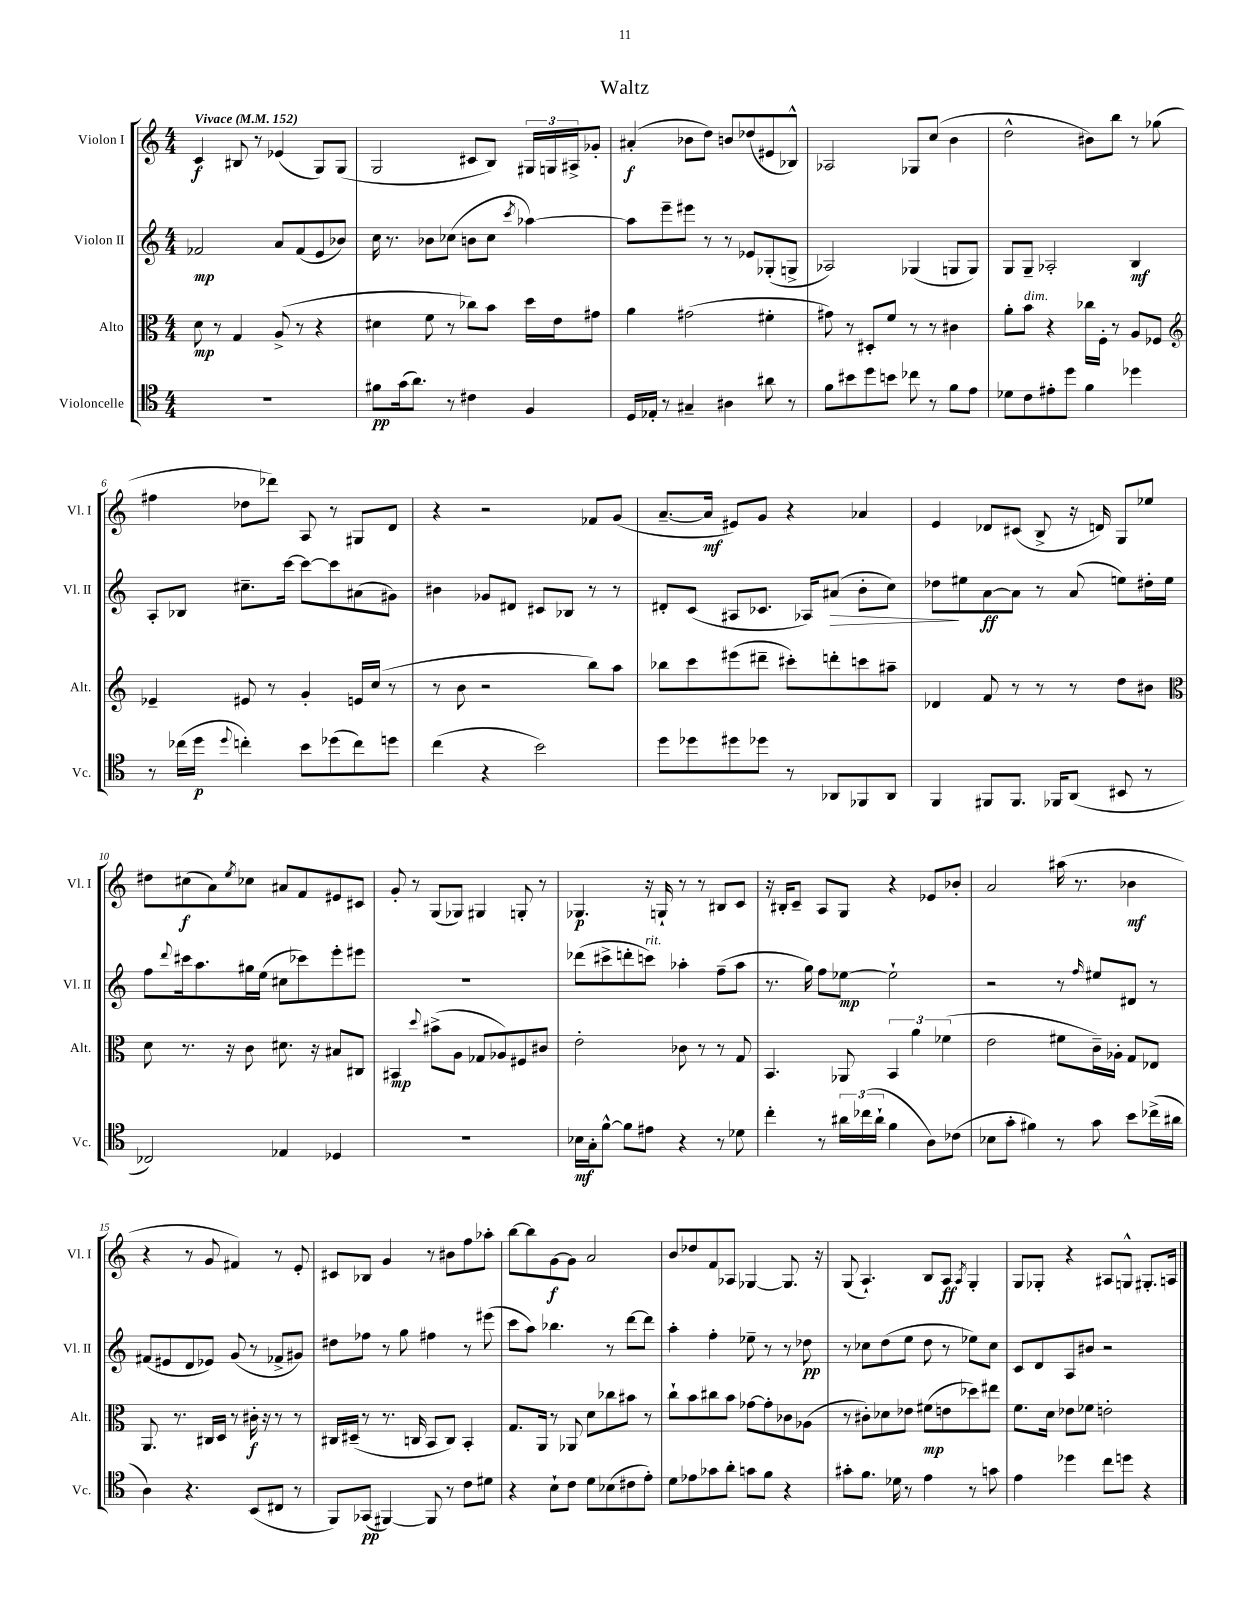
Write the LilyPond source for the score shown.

\header { title = "Waltz" }
<<
\new StaffGroup <<
\new Staff = "s0" \with { instrumentName = "Violon I" shortInstrumentName = "Vl. I" } {
    \clef treble \key c \major \numericTimeSignature \time 4/4 \tempo "Vivace" 4 = 152
    c'4\f bis8 r8 ees'4( g8) g8( |
    g2 cis'8 b8) \tuplet 3/2 { gis16 g16 ais16-> } ges'8-. |
    ais'4-.\f( bes'8 d''8) b'8 des''8( eis'8 bes8-^) |
    aes2 ges8 c''8( b'4 |
    d''2-^ bis'8) b''8 r8 ges''8( |
    fis''4 des''8 des'''8) a8 r8 gis8 d'8 |
    r4 r2 fes'8 g'8( |
    a'8.~-- a'16\mf eis'8) g'8 r4 aes'4 |
    e'4 des'8 cis'8( b8-> r16 d'16) g8 ees''8 |
    dis''8 cis''8\f( a'8) \acciaccatura { e''8 } ces''8 ais'8 f'8 eis'8 cis'8 |
    g'8-. r8 g8( ges8) gis4 g8-. r8 |
    ges4.\p r16 g16-! r8 r8 bis8 c'8 |
    r16 bis16-. c'8-- a8 g8 r4 ees'8 bes'8-. |
    a'2 ais''16( r8. bes'4\mf |
    r4 r8 g'8 fis'4) r8 e'8-. |
    cis'8 bes8 g'4 r8 bis'8 f''8 aes''8-. |
    b''8~ b''8 g'8~\f g'8 a'2 |
    b'8 des''8 f'8 aes8 ges4~ ges8. r16 |
    g8( a4.-!) b8 a8\ff \acciaccatura { a8 } g4-. |
    g8 ges8-. r4 ais8 g8-^ gis8.-. a16 \bar "|." |
}
\new Staff = "s1" \with { instrumentName = "Violon II" shortInstrumentName = "Vl. II" } {
    \clef treble \key c \major \numericTimeSignature \time 4/4
    fes'2\mp a'8 fes'8( e'8 bes'8) |
    c''16 r8. bes'8 ces''8( b'8 ces''8 \acciaccatura { c'''8 } aes''4~) |
    aes''8 e'''8-- eis'''8 r8 r8 ees'8 ges8-.( g8-> |
    aes2) ges4( g8 g8) |
    g8 g8-- aes2-. b4\mf |
    a8-. bes8 cis''8.-- c'''16~ c'''8~ c'''8 ais'8( gis'8) |
    bis'4 ges'8 dis'8 cis'8 bes8 r8 r8 |
    dis'8-. c'8( ais8 ces'8. aes16) ais'8\>( b'8-. c''8) |
    des''8\! eis''8 a'8~\ff a'8 r8 a'8( e''8) dis''16-. e''16 |
    f''8 \appoggiatura { d'''8 } cis'''16 a''8. gis''16 e''16( cis''8 ces'''8) e'''8-. eis'''8 |
    R1 |
    des'''8( cis'''8-> d'''8-. c'''8^\markup { \italic "rit." }) aes''4-. f''8--( aes''8 |
    r8. g''16) f''8 ees''8~\mp ees''2-! |
    r2 r8 \grace { f''16 } eis''8 dis'8 r8 |
    fis'8( eis'8 d'8 ees'8) g'8( r8 fes'8-> gis'8) |
    dis''8 fes''8 r8 g''8 fis''4 r8 eis'''8( |
    c'''8 a''8) bes''4. r8 d'''8~ d'''8 |
    a''4-. f''4-. ees''8-- r8 r8 des''8\pp |
    r8 ces''8 d''8( e''8 d''8 r8 ees''8) ces''8 |
    c'8 d'8 a8 bis'8 r2 \bar "|." |
}
\new Staff = "s2" \with { instrumentName = "Alto" shortInstrumentName = "Alt." } {
    \clef alto \key c \major \numericTimeSignature \time 4/4
    d'8\mp r8 g4 a8->( r8 r4 |
    dis'4 f'8 r8 ces''8) b'8 d''16 e'16 gis'8 |
    a'4 gis'2( fis'4-. |
    gis'8) r8 dis8-. f'8 r8 r8 cis'4 |
    a'8-. b'8^\markup { \italic "dim." } r4 ces''16 f16-. r8 a8 fes8 |
    \clef treble ees'4-- eis'8 r8 g'4-. e'16 c''16( r8 |
    r8 b'8 r2 b''8) a''8 |
    bes''8 c'''8 eis'''8( dis'''8-- cis'''8-.) d'''8-. c'''8 ais''8-- |
    des'4 f'8 r8 r8 r8 d''8 bis'8 |
    \clef alto d'8 r8. r16 c'8 dis'8. r16 bis8 cis8 |
    bis,4\mp \appoggiatura { d''8 } bis'8->( a8 ges8 aes8) fis8 cis'8 |
    e'2-. ces'8 r8 r8 g8 |
    b,4. aes,8 \tuplet 3/2 { b,4 a'4 fes'4( } |
    e'2 fis'8 c'16--) aes16-. g8 ees8 |
    a,8. r8. cis16 d16 r8 cis'16-.\f r16 r8 r8 |
    cis16 dis16--( r8 r8. c16 b,8 c8) b,4-. |
    g8. a,16 r8 aes,8 d'8 ces''8 bis'8 r8 |
    c''8-! b'8 cis''8 b'8 ges'8~ ges'8-. ces'8 aes8( |
    r8 cis'8-.) des'8 ees'8 fis'8\mp( e'8 des''8) eis''8 |
    f'8. d'16 ees'8 fes'8 e'2-. \bar "|." |
}
\new Staff = "s3" \with { instrumentName = "Violoncelle" shortInstrumentName = "Vc." } {
    \clef tenor \key c \major \numericTimeSignature \time 4/4
    R1 |
    fis'8\pp g'16( a'8.) r8 cis'4 f4 |
    d16 ees16-. r8 gis4-- ais4 ais'8 r8 |
    f'8 bis'8 d''8 b'8 ces''8 r8 f'8 e'8 |
    des'8 c'8 eis'8-. d''8 f'4 des''4 |
    r8 ces''16( d''16\p \appoggiatura { d''8 } c''4-.) b'8 des''8( c''8) d''8 |
    c''4( r4 b'2) |
    d''8 des''8 dis''8 des''8 r8 aes,8 fes,8 aes,8 |
    f,4 fis,8 fis,8. fes,16 a,8( bis,8 r8 |
    ces2) ees4 des4 |
    R1 |
    bes16\mf g16-. f'8~-^ f'8 eis'8 r4 r8 des'8 |
    c''4-. r8 \tuplet 3/2 { ais'16 ces''16( ais'16-! } f'4 a8) ces'8( |
    bes8 g'8-. fis'4) r8 g'8 b'8 ces''16->( ais'16 |
    a4) r4. b,8( cis8 r8 |
    f,8) ges,8\pp( fis,4~) fis,8 r8 c'8 dis'8 |
    r4 b8-! c'8 d'8 bes8( cis'8 e'8-.) |
    d'8 ees'8 ges'8 a'8-. g'8 f'8 r4 |
    gis'8-. f'8. des'16 r8 e'4 r8 g'8 |
    e'4 des''4 c''8 d''8 r4 \bar "|." |
}
>>
>>
